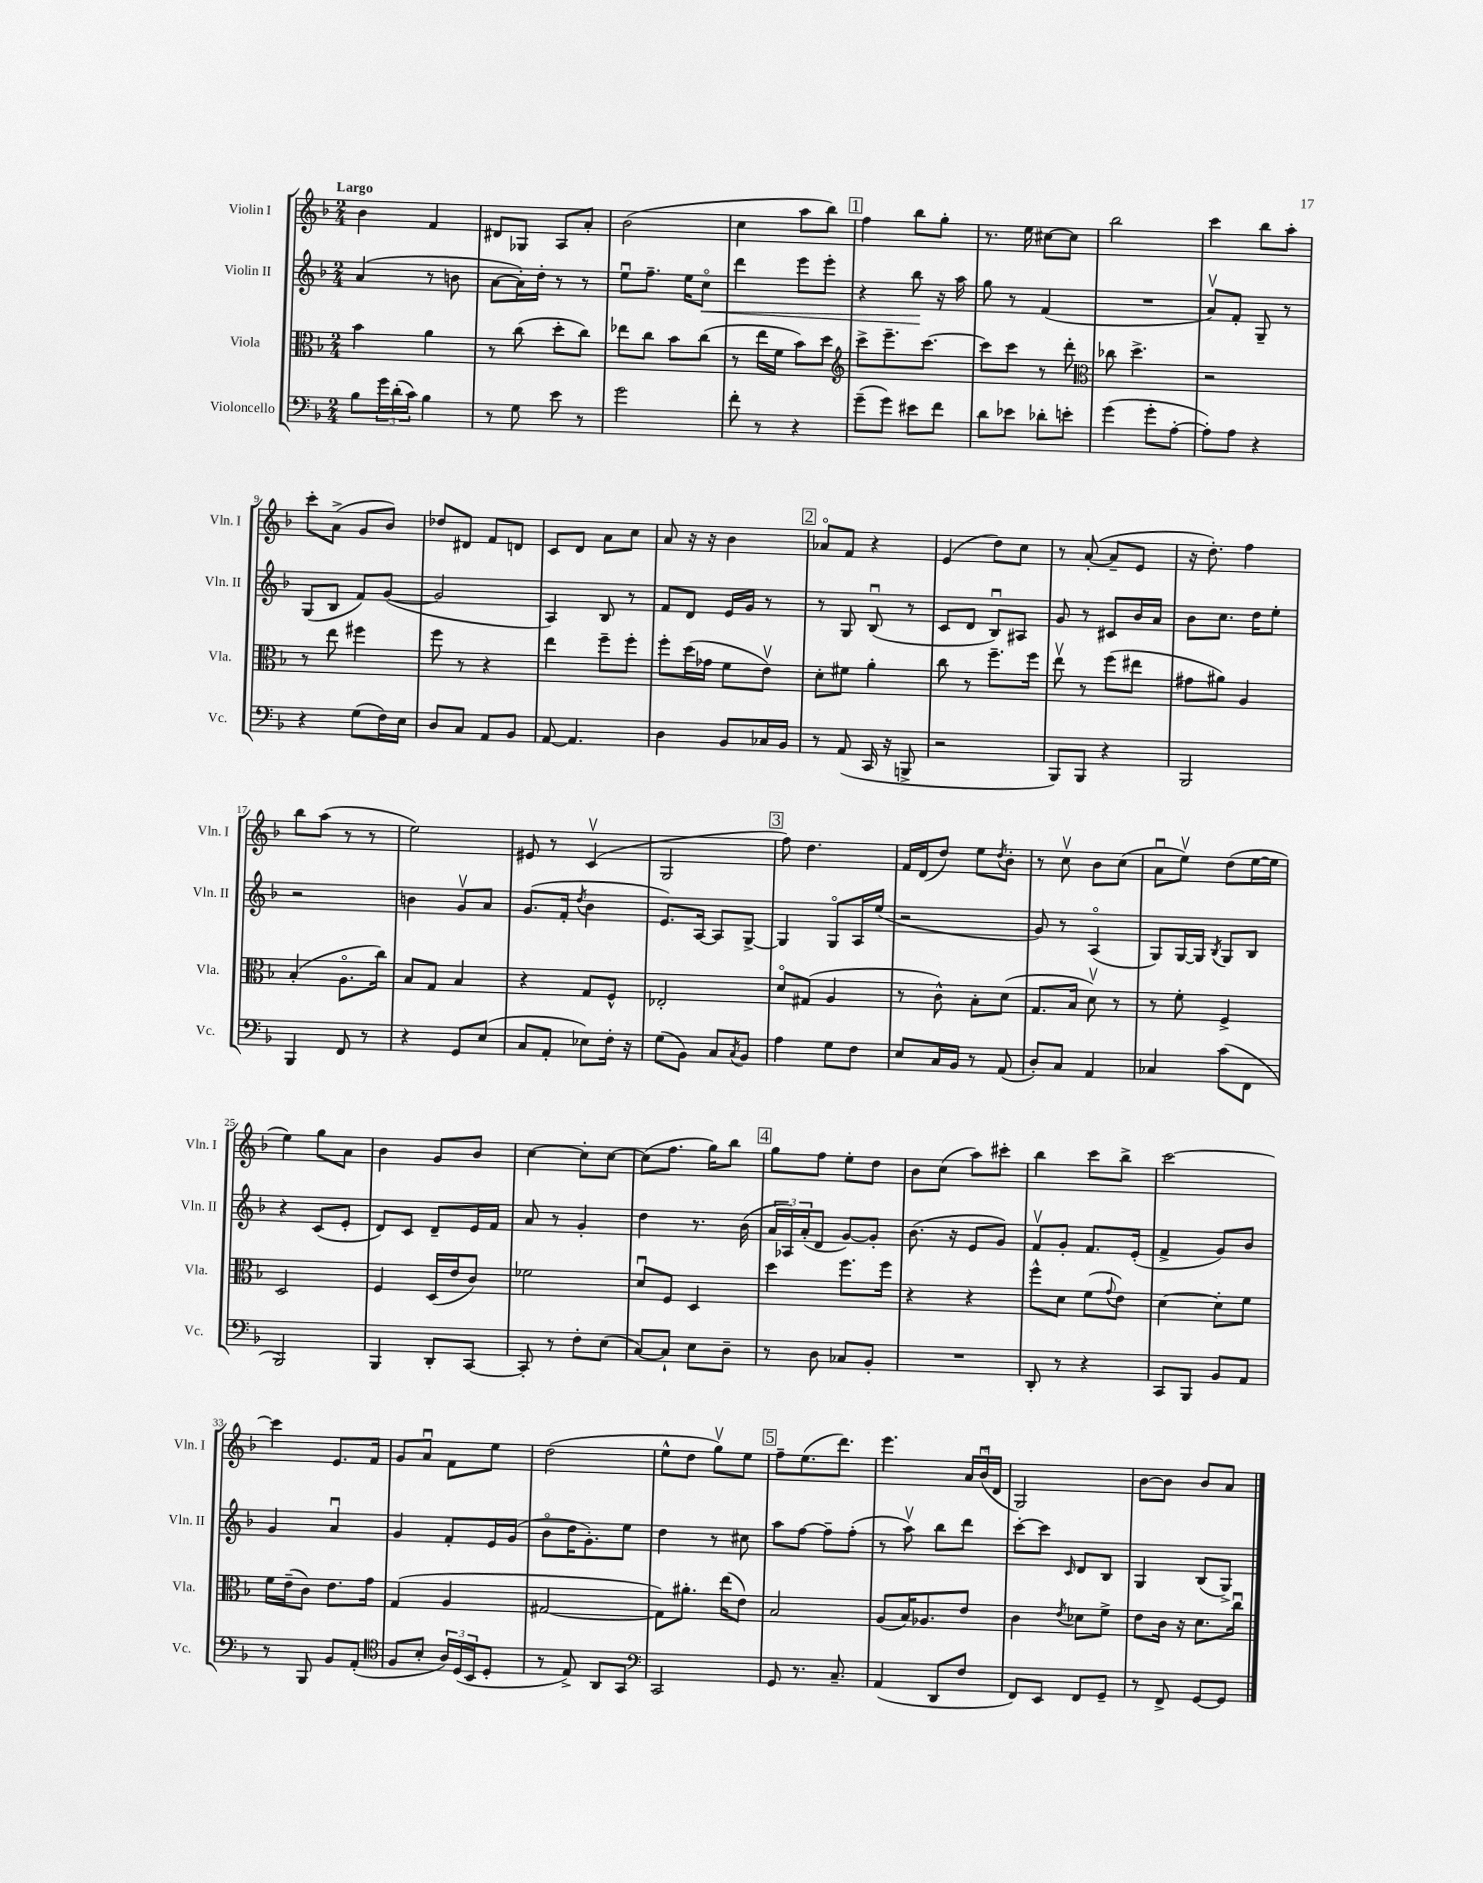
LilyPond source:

<<
\new StaffGroup <<
\new Staff = "s0" \with { instrumentName = "Violin I" shortInstrumentName = "Vln. I" } {
    \clef treble \key f \major \numericTimeSignature \time 2/4 \tempo "Largo"
    bes'4 f'4 |
    dis'8 ges8 a8 a'8-. |
    bes'2( |
    c''4 a''8 bes''8) |
    \mark \markup { \box "1" } f''4 bes''8 g''8-. |
    r8. e''16 cis''8~ cis''8 |
    bes''2 |
    c'''4 bes''8 a''8-. |
    c'''8-. a'8->( g'8 bes'8) |
    des''8 dis'8 f'8 d'8 |
    c'8 d'8 a'8 c''8 |
    a'8 r16 r16 bes'4 |
    \mark \markup { \box "2" } aes'8\flageolet f'8 r4 |
    e'4( d''8) c''8 |
    r8 a'8~-.( a'8-- e'8 |
    r16 d''8.-.) f''4 |
    bes''8 a''8( r8 r8 |
    e''2) |
    eis'8 r8 c'4\upbow( |
    g2 |
    \mark \markup { \box "3" } f''8) d''4. |
    f'16 d'16( d''8) e''8 \acciaccatura { d''8 } bes'8-. |
    r8 c''8\upbow bes'8 c''8( |
    a'8\downbow e''8\upbow) d''8( e''16~ e''16 |
    e''4) g''8 a'8 |
    bes'4 g'8 bes'8 |
    c''4~ c''8-. c''8~ |
    c''8( f''8. g''16) bes''8 |
    \mark \markup { \box "4" } g''8 f''8 e''8-. d''8 |
    bes'8 c''8( a''8) cis'''8-. |
    bes''4 c'''8 bes''8-> |
    c'''2~ |
    c'''4 e'8. f'16 |
    g'8 a'8\downbow f'8 e''8 |
    d''2( |
    e''8-^ d''8 g''8\upbow) e''8 |
    \mark \markup { \box "5" } f''8-- e''8.( d'''8.) |
    e'''4. \tuplet 3/2 { a'16 bes'16\downbow( d'16 } |
    g2) |
    bes'8~ bes'8 bes'8 a'8 \bar "|." |
}
\new Staff = "s1" \with { instrumentName = "Violin II" shortInstrumentName = "Vln. II" } {
    \clef treble \key f \major \numericTimeSignature \time 2/4
    a'4( r8 b'8 |
    a'8~ a'16-.) d''16-. r8 r8 |
    e''8\downbow f''8.-- e''16 c''8\flageolet\< |
    d'''4 e'''8 e'''8-. |
    \mark \markup { \box "1" } r4 bes''8\! r16 a''16 |
    g''8 r8 f'4( |
    R2 |
    a'8\upbow) f'8-. g8-- r8 |
    g8( bes8 f'8) g'8~( |
    g'2 |
    a4) bes8 r8 |
    f'8 d'8 e'16 g'16 r8 |
    \mark \markup { \box "2" } r8 g8 bes8\downbow( r8 |
    c'8 d'8 bes8\downbow) ais8 |
    g'8 r8 cis'8 bes'16 a'16 |
    bes'8 c''8. d''16 e''8-. |
    r2 |
    b'4 g'8\upbow a'8 |
    g'8.( f'16-. \acciaccatura { d''8 } bes'4 |
    e'8.) a16~ a8 g8~-> |
    \mark \markup { \box "3" } g4 g8\flageolet a16 e''16( |
    r2 |
    g'8) r8 a4\flageolet( |
    g8) g16~ g16 \acciaccatura { bes8 } g8 bes8 |
    r4 c'8( e'8-. |
    d'8) c'8 d'8-- e'16 f'16 |
    a'8 r8 g'4-. |
    d''4 r8. bes'16( |
    \mark \markup { \box "4" } \tuplet 3/2 { a'16 aes16) a'16-.( } d'8 g'8~) g'8-. |
    bes'8.( r16 e'8 g'8) |
    f'8\upbow g'8-. f'8. e'16-.( |
    f'4-> g'8) bes'8 |
    g'4 a'4\downbow |
    g'4 f'8-. e'16 g'16( |
    bes'8\flageolet d''16 g'8.-.) e''8 |
    d''4 r8 cis''8 |
    \mark \markup { \box "5" } a''8 f''8~ f''8-- f''8-.( |
    r8 a''8\upbow) bes''8 d'''8 |
    c'''8~-. c'''8 \grace { c'16 } d'8 bes8 |
    g4 bes8( g8->) \bar "|." |
}
\new Staff = "s2" \with { instrumentName = "Viola" shortInstrumentName = "Vla." } {
    \clef alto \key f \major \numericTimeSignature \time 2/4
    bes'4 a'4 |
    r8 c''8( d''8-. c''8) |
    ees''8 c''8 bes'8 c''8( |
    r8 e''16 f'16 bes'8) d''8 |
    \mark \markup { \box "1" } \clef treble c'''8-> e'''8.-- c'''8.~ |
    c'''8 c'''8 r8 d'''8-. |
    \clef alto ces''8 d''4.-> |
    r2 |
    r8 e''8 fis''4 |
    f''8 r8 r4 |
    e''4 f''8-- f''8-. |
    f''8-. d''16( ges'16 f'8 e'8\upbow) |
    \mark \markup { \box "2" } d'8-. fis'8 a'4-. |
    c''8 r8 f''8.-- f''16 |
    e''8\upbow r8 f''8( eis''8 |
    gis'8 ais'8) a4 |
    bes4-.( a8.\flageolet c''16) |
    bes8 g8 bes4 |
    r4 g8 f8-^ |
    ees2-. |
    \mark \markup { \box "3" } d'8\flageolet gis8( a4 |
    r8 c'8-^) bes8-. d'8( |
    g8. bes16 d'8\upbow) r8 |
    r8 f'8-. f4-> |
    d2 |
    f4 d16( e'16 c'8) |
    fes'2 |
    d'8\downbow f8 d4 |
    \mark \markup { \box "4" } d''4 f''8. f''16 |
    r4 r4 |
    f''8-^ d'8 f'8( \appoggiatura { g'8 } e'8) |
    d'4~ d'8-. f'8 |
    f'16 e'16--( c'8) e'8. g'16 |
    g4( a4 |
    gis2~ |
    gis8) ais'8.-. e''16( e'8) |
    \mark \markup { \box "5" } bes2 |
    a8( bes16) aes8. e'8 |
    c'4 \acciaccatura { e'8 } des'8 f'8-> |
    e'8 c'16 r16 d'8. c''16\downbow \bar "|." |
}
\new Staff = "s3" \with { instrumentName = "Violoncello" shortInstrumentName = "Vc." } {
    \clef bass \key f \major \numericTimeSignature \time 2/4
    bes8 \tuplet 3/2 { g'16 d'16-.( c'16) } bes4 |
    r8 g8 e'8 r8 |
    g'2 |
    f'8-. r8 r4 |
    \mark \markup { \box "1" } g'8--( g'8) eis'8 f'8 |
    d'8 ees'8 des'8-. e'8-. |
    g'4( g'8-. a8~-. |
    a8-.) a8 r4 |
    r4 g8( f16) e16 |
    d8 c8 a,8 bes,8 |
    a,8~ a,4. |
    d4 bes,8 ces16 bes,16 |
    \mark \markup { \box "2" } r8 a,8( c,16 r16 b,,8-> |
    r2 |
    bes,,8) bes,,8 r4 |
    bes,,2 |
    bes,,4 f,8 r8 |
    r4 g,8 e8( |
    c8 a,8-. ees8) f16-. r16 |
    g8( bes,8) c8 \acciaccatura { c8 } bes,8 |
    \mark \markup { \box "3" } a4 g8 f8 |
    e8 c16 bes,16 r8 a,8( |
    d8-.) c8 a,4 |
    ces4 c'8( f,8 |
    bes,,2) |
    bes,,4 d,8-. c,8~ |
    c,8-. r8 f8-. e8( |
    c8~) c8-! e8 d8-- |
    \mark \markup { \box "4" } r8 d8 ces8 bes,8-. |
    R2 |
    d,8-. r8 r4 |
    c,8 bes,,8 bes,8 a,8 |
    r8 bes,,8 bes,8 a,8-.( |
    \clef tenor f8 bes8-. \tuplet 3/2 { a16) d16( bes,16 } d8-. |
    r8 e8->) a,8 g,8 |
    \clef bass c,2 |
    \mark \markup { \box "5" } g,8 r8. c8.-- |
    a,4( d,8 f8 |
    f,8) e,8 f,8 g,8-- |
    r8 f,8-> g,8~ g,8 \bar "|." |
}
>>
>>
